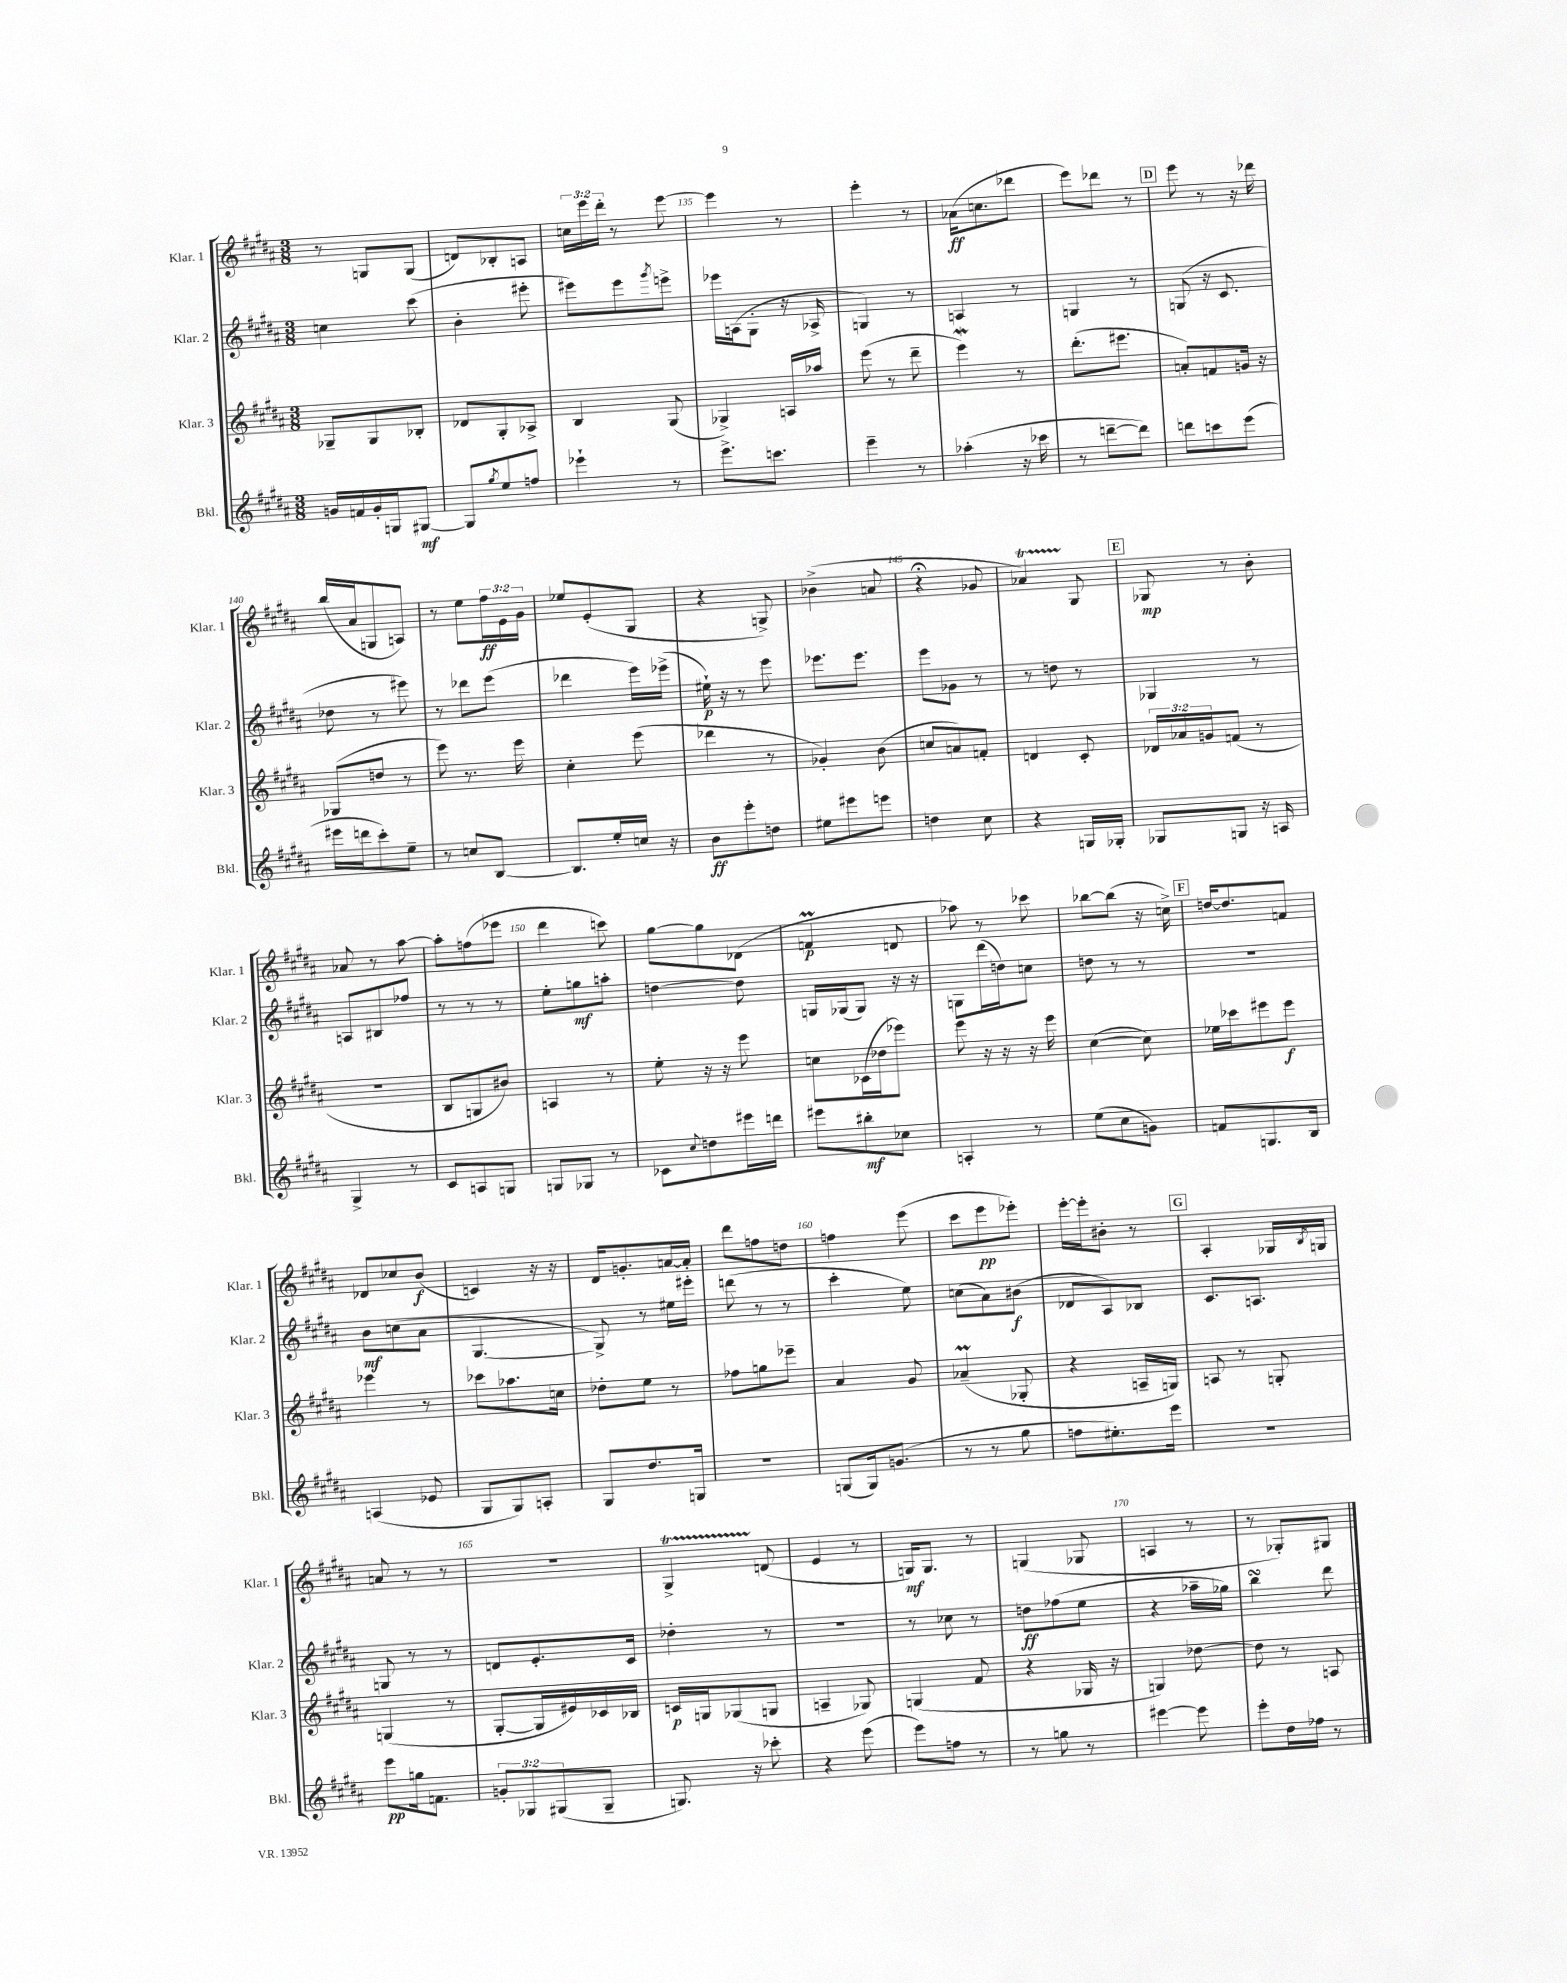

**kern	**kern	**kern	**kern
*staff4	*staff3	*staff2	*staff1
*clefG2	*clefG2	*clefG2	*clefG2
*k[f#c#g#d#a#]	*k[f#c#g#d#a#]	*k[f#c#g#d#a#]	*k[f#c#g#d#a#]
*M3/8	*M3/8	*M3/8	*M3/8
16g	8G-~	4cc	8r
16f	.	.	.
16g'	8G-	.	8G
16G	.	.	.
[8G#	8B-'	(8ccc#	(8G
=	=	=	=
8G#]	8d-	4b'	8d)
8qgg#	.	.	.
8ee	8G#'	.	8B-'
8ff	8A-^	8eee#'	8A
=	=	=	=
4eee-`	4B	8eee#)	24cc
.	.	.	24eee
.	.	.	24ddd#'
.	.	8eee#	8r
.	.	8qggg#	.
8r	(8G#	8eee^	[8eee
=	=	=	=
8.eee^	4G-^)	16eee-	4eee]
.	.	(16A	.
.	.	8G#'	.
8.ccc	.	.	.
.	16A	16r	8r
.	16aa-	16A-^	.
=	=	=	=
4eee~	(8eee	4G)	4eee'
.	8r	.	.
8r	8ddd#~	8r	8r
=	=	=	=
(4aa-'	4eee)	4A	(16a-
.	.	.	8.cc
16r	8r	8r	8ddd-
16ccc-	.	.	.
=	=	=	=
8r	(8.ddd#'	4G	8eee)
[8ddd~	.	.	8ddd-
.	8.eee#	.	.
8ddd])	.	8r	8r
=	=	=	=
8ddd	8a')	(8G	8eee
8ccc	8f	16r	8r
.	.	8.c#	.
(8eee	16g	.	16r
.	16r	.	16ddd-
=	=	=	=
16eee#	(8G-	8dd-	(16bb
16ddd	.	.	16a#
8ccc#')	8dd	8r	8G
8ee~	8r	8eee#)	8A)
=	=	=	=
8r	8eee)	8r	8r
8cc	8.r	8ddd-	8ee
[8B	.	(8eee	24ff#
.	.	.	24e
.	16eee	.	.
.	.	.	24g#
=	=	=	=
8.B]	4cc#'	4ddd-	8ee-
.	.	.	(8e'
16ee'	.	.	.
16cc	(8eee	16eee)	8G#
16r	.	(16eee-^	.
=	=	=	=
8b	4ddd-	16ee#`)	4r
.	.	16r	.
8eee'	.	8r	.
8dd	8r	8eee	8G^)
=	=	=	=
8ee#	4g-')	8.eee-	(4b-^
8eee#	.	.	.
.	.	8.eee-	.
8eee	(8b	.	8a
=	=	=	=
4dd	8cc	8eee	4r;
.	8a)	8g-	.
8cc#	8f'	8r	8g-
=	=	=	=
4r	4d	8r	4a-)
.	.	8dd	.
16G	8c#'	8r	8G#
16G-'	.	.	.
=	=	=	=
8G-	24d-	4G-	8G-
.	24a-	.	.
.	24g	.	.
8G	(8f	.	8r
16r	8r	8r	8b'
16A	.	.	.
=	=	=	=
4G#^	4.r	8A	8a-
.	.	8B#	8r
8r	.	8ff-	[8aa#
=	=	=	=
8c#	8B	8r	8aa#']
8A	8G	8r	(8ff
8G	8b#)	8r	8eee-
=	=	=	=
8G	4A	8ee'	4ddd#
8G-	.	8gg	.
8r	8r	8aa'	8ccc)
=	=	=	=
8c-	8ee'	[4dd	[8gg#
8qqcc#	.	.	.
8dd	16r	.	8gg#]
.	16r	.	.
16eee#	8eee	8dd]	(8d-
16ddd	.	.	.
=	=	=	=
8eee#	8cc	16G	4f
.	.	(16G-	.
8bb#'	(16c-	8G-)	.
.	16dd-	.	.
8cc-	8eee-)	16r	8d
.	.	16r	.
=	=	=	=
4A'	8eee	8G	8aa-)
.	16r	(16ddd#	8r
.	16r	16dd)	.
8r	16r	8cc	8ccc-
.	16eee	.	.
=	=	=	=
(8ee	([4cc#	8dd	[8bb-
8cc#	.	8r	(8bb-]
8g)	8cc#])	8r	16r
.	.	.	16cc^)
=	=	=	=
8f	16ee-	4.r	[16dd
.	16ccc-	.	8.dd]
8.G	8eee#	.	.
.	8eee#	.	8f
16B	.	.	.
=	=	=	=
(4A	4eee-	8b	8d-
.	.	(8cc	8cc-
8e-	8r	8a#	(8b
=	=	=	=
8G#	8ccc-	[4.G#	4c)
8G#)	8.aa-	.	.
8A'	.	.	16r
.	16cc	.	16r
=	=	=	=
8G#	8dd-'	8G#^])	16d#
.	.	.	8.g'
8.dd#	8ee	8r	.
.	8r	16ee#	[16a
16G	.	16eee#'	16a']
=	=	=	=
4.r	8ff-	(8ddd	8ddd#
.	8gg	8r	8ff
.	8eee-~	8r	8dd
=	=	=	=
(8G	4a#	4ccc#'	4ff
16G)	.	.	.
(8.g	.	.	.
.	8g#	8ee)	(8eee
=	=	=	=
8r	(4a-~	(8cc	8ccc#
8r	.	8a#)	8eee
8gg#	8G-'	(8b#	8eee-')
=	=	=	=
8ff	4r	8d-	[16eee'
.	.	.	16eee']
8.ee#')	.	8A#)	8b#'
.	16A~	8B-	8r
16eee	16G)	.	.
=	=	=	=
4.r	8A	8.c#	4A#'
.	8r	.	.
.	.	8.A	.
.	8G'	.	16G-
.	.	.	8qB
.	.	.	16G
=	=	=	=
8eee	(4G	8G	8a
16gg	.	8r	8r
8.f	.	.	.
.	8r	8r	8r
=	=	=	=
12g'	[8G#'	8d	4.r
12G-	.	.	.
.	16G#]	8.e'	.
(12G#	.	.	.
.	16e#)	.	.
8G#~	16c-	.	.
.	16B-	16c#	.
=	=	=	=
8.G)	16c	4dd-'	4G#^
.	16G	.	.
.	(8G-	.	.
16r	.	.	.
8ccc-'	8G	8r	(8d
=	=	=	=
4r	4A~	4.r	4e
(8eee	8G-)	.	8r
=	=	=	=
8eee)	(4G	8r	16G)
.	.	.	8.G
8ff	.	8cc-	.
8r	8f#	8r	8r
=	=	=	=
8r	4r	8dd	(4G
8gg	.	(8ff-	.
8r	16G-	8ee	8G-
.	16r	.	.
=	=	=	=
[4eee#	4G)	4r	4A
8eee#]	[8dd-	16aa-~	8r
.	.	16gg-)	.
=	=	=	=
8eee'	8dd-]	4bb	8r
16dd#	8r	.	8G-')
16ff-	.	.	.
8r	8A	8ddd#	8G#
==	==	==	==
*-	*-	*-	*-
